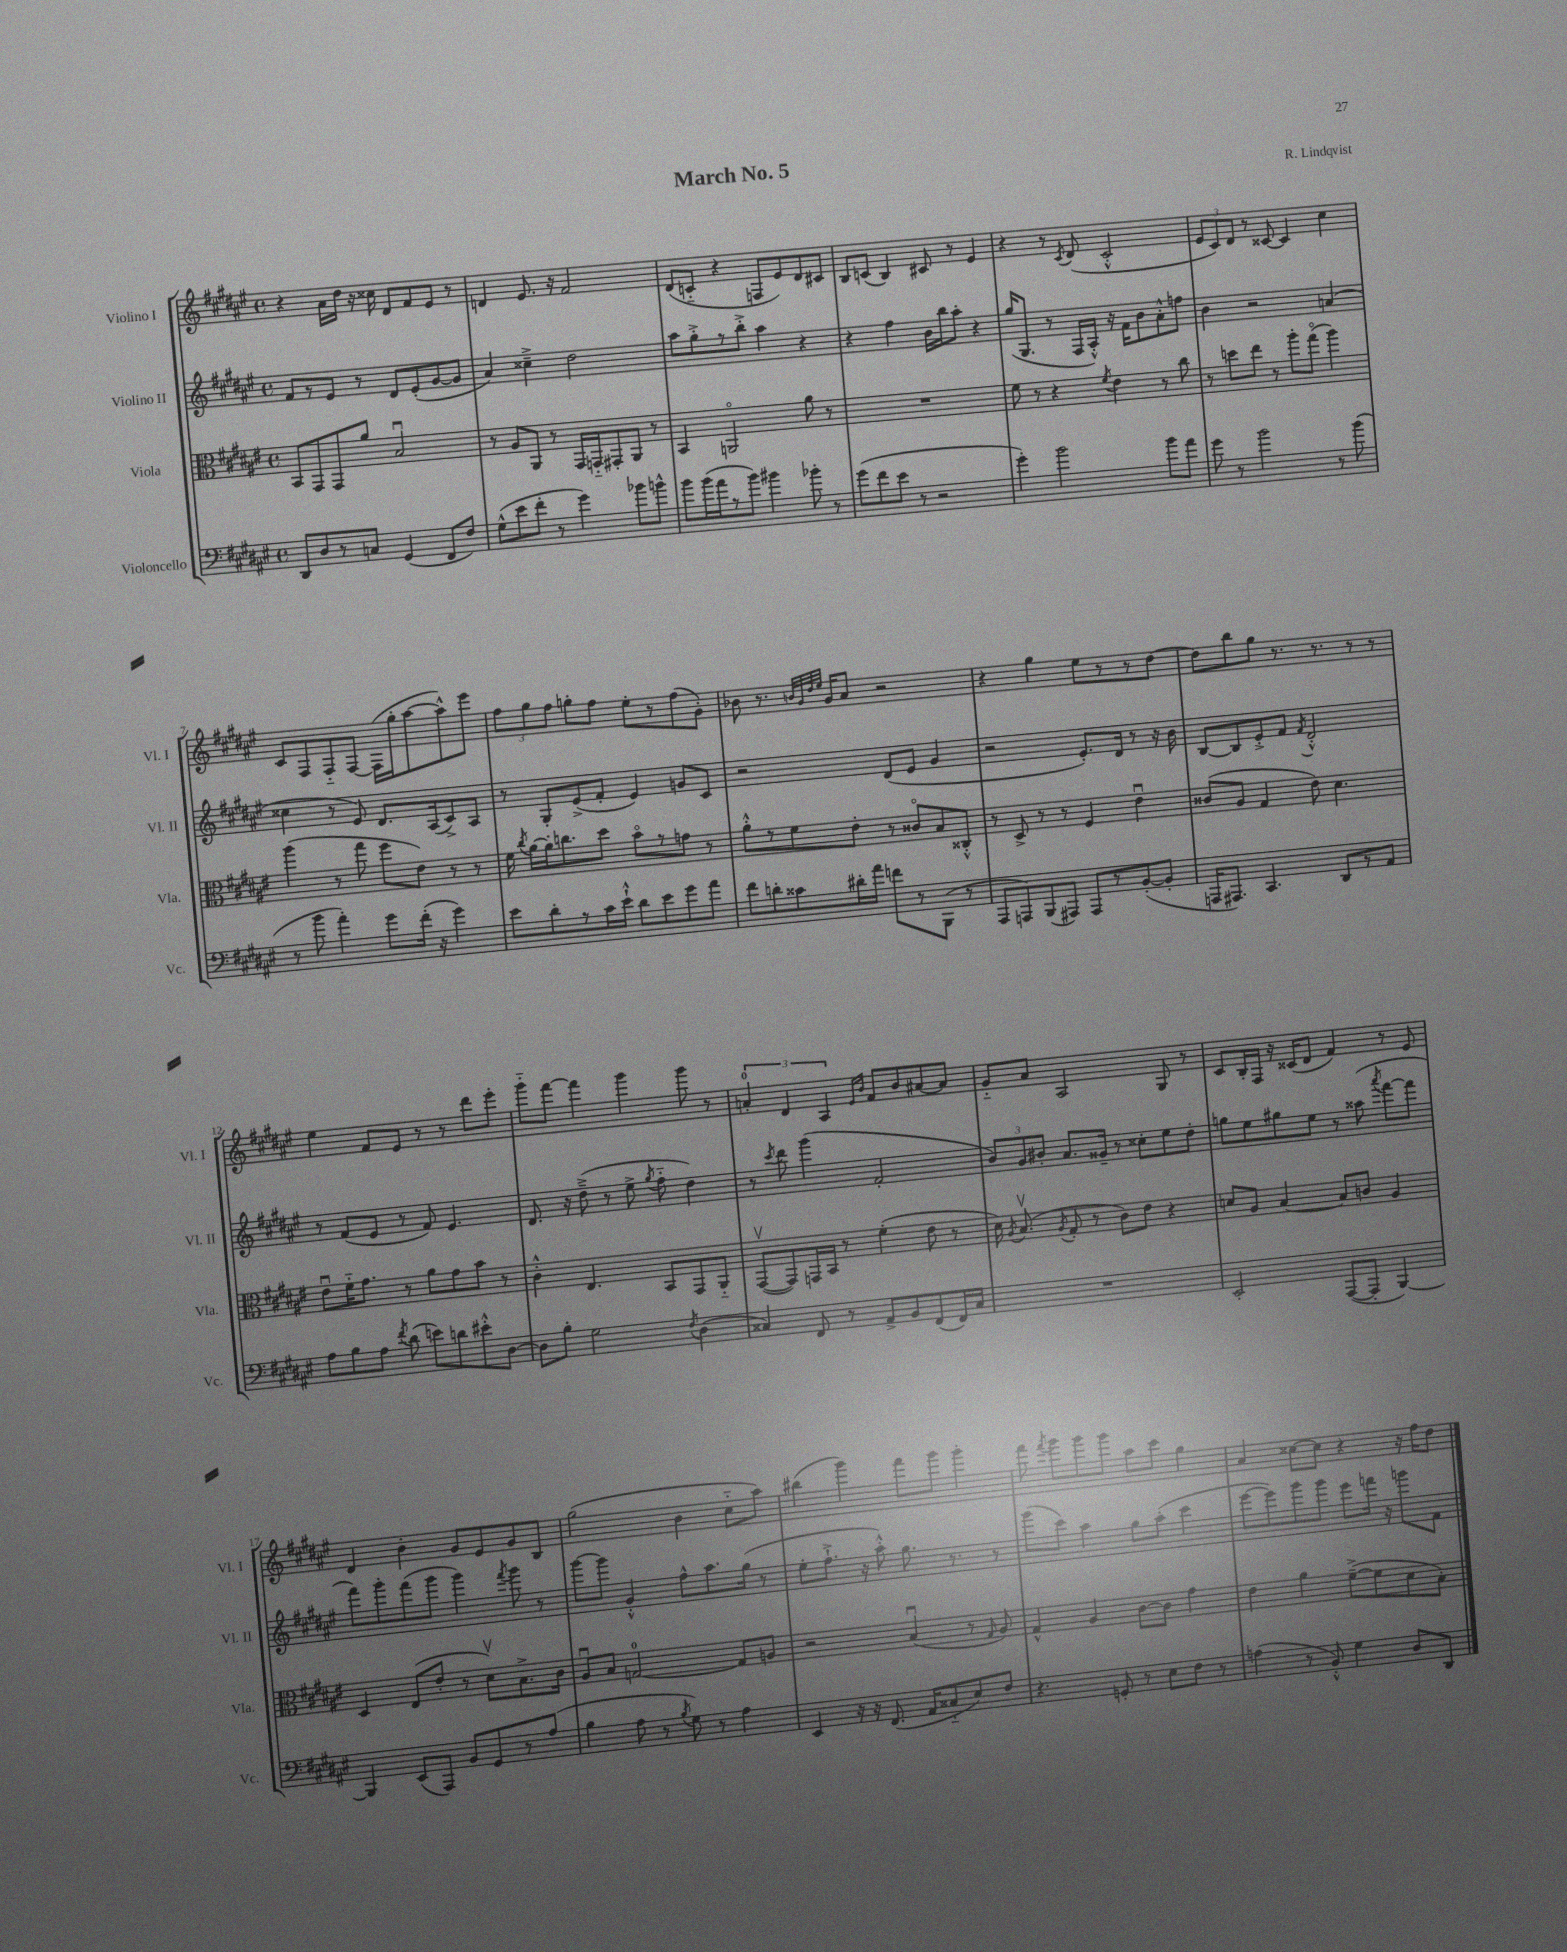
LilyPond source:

\header { title = "March No. 5" composer = "R. Lindqvist" }
<<
\new StaffGroup <<
\new Staff = "s0" \with { instrumentName = "Violino I" shortInstrumentName = "Vl. I" } {
    \clef treble \key fis \major \defaultTimeSignature \time 4/4
    \autoBeamOff r4 ais'16[ dis''16] r16 cisis''16 dis'8[ fis'8 eis'8] r8 |
    d'4 eis'8. r16 fis'2 |
    dis'8[( c'8]-_ r4 f8[ eis'8) dis'8 cis'8] |
    b8[ c'8]( b4) cis'8 r8 eis'4 |
    r4 r8 \acciaccatura { cis'8 } dis'8( cis'2-.-^ |
    \tuplet 3/2 { eis'8[ cis'8) dis'8] } r8 cisis'8~ cisis'4 cis''4 |
    cis'8[ fis8 fis8-_ fis8]~ fis16[( gis''16-. ais''8~ ais''8-^) eis'''8] |
    \tuplet 3/2 { fis''8[ gis''8 fis''8] } g''8[-. fis''8] eis''8[-. r8 fis''8( gis'8]-.) |
    bes'8 r8. \grace { b'32[ gis'32 dis''32 eis''32] } gis'16[ ais'8] r2 |
    r4 gis''4 eis''8[ r8 r8 dis''8]~ |
    dis''8[ b''8 gis''8] r8. r8. r8 r8 |
    eis''4 fis'8[ eis'8] r8 r8 dis'''8[ eis'''8]-. |
    gis'''8[-_ fis'''8]~ fis'''4 gis'''4 gis'''8 r8 |
    \tuplet 3/2 { a'4-0-. dis'4 ais4 } \grace { eis'16[ b'16] } fis'8[ b'8 ais'8~ ais'8] |
    gis'8[-_ ais'8] ais2 gis8 r8 |
    cis'8[ b16-. fis16] r16 cisis'16[( dis'8] fis'4) r8 eis'8 |
    dis'4 b'4-. gis'8[ eis'8 gis'8 b8] |
    gis''2( b'4 cis''8[-_ ais''8]) |
    bis''4( gis'''4) fis'''8[ gis'''8] gis'''4-. |
    fis'''8 \acciaccatura { fis'''8 } gis'''8[ gis'''8 gis'''8] ais''8[ cis'''8] gis''4 |
    ais'4 cisis''8[~ cisis''8] r4 r16 fis''16[ dis''8] \bar "|." |
}
\new Staff = "s1" \with { instrumentName = "Violino II" shortInstrumentName = "Vl. II" } {
    \clef treble \key fis \major \defaultTimeSignature \time 4/4
    \autoBeamOff fis'8[ r8 eis'8] r8 dis'8[ eis'8-.( gis'8~ gis'8] |
    ais'4) cisis''4---> dis''2 |
    ais''8[ gis''8-.-> r8 b''8]-.-> ais''4 r4 |
    r4 fis''4 b'16[ b''16 ais''8]-. r4 |
    gis''16[( gis8.] r8 fis16[ ais16]-.-^) r16 fis'16[ b'8 ais'8-.-^ f''8] |
    b'4 r2 a'4( |
    cisis''4 r8 eis'8) dis'8.[ ais16( cis'8->) ais8] |
    r8 gis8[-. eis'8->( fis'8]-. eis'4) g'8[ cis'8] |
    r2 dis'8[( eis'8] gis'4 |
    r2 eis'8.[-.) dis'16] r8 r16 b'16 |
    b8[~ b8 eis'8-.-> fis'8] \acciaccatura { fis'8 } dis'2-.-^ |
    r8 fis'8[( eis'8] r8 fis'8) eis'4. |
    dis'8. r16 dis''8--->( r8 eis''8-> \acciaccatura { gis''8 } fis''8-_ dis''4) |
    r8 \acciaccatura { cis'''8 } dis'''8 gis'''4( fis'2-. |
    \tuplet 3/2 { b'8[) gis'8 bis'8]-. } ais'8.[ gisis'16]-- r8 cisis''8[-. eis''8 dis''8]-. |
    g''8[ eis''8 gis''8 eis''8] r8 aisis''8( \acciaccatura { ais'''8 } fis'''8[~ fis'''8] |
    fis'''8[) gis'''8-. fis'''8( gis'''8] gis'''4) \acciaccatura { fis'''8 } gis'''8 r8 |
    gis'''8[~ gis'''8] gis'4-.-^ fis''8[-^ ais''8. gis''16]( r8 |
    eis''8[-. fis''8.]-!-> r16 ais''8-.-^) gis''8. r8. r8 |
    gis'''8[( cis'''8]) ais''4 gis''8[ ais''8]-.( cis'''4 |
    eis'''8[~ eis'''8) gis'''8 gis'''8] eis'''8[ f'''16] r16 g'''8[ fis'8] \bar "|." |
}
\new Staff = "s2" \with { instrumentName = "Viola" shortInstrumentName = "Vla." } {
    \clef alto \key fis \major \defaultTimeSignature \time 4/4
    \autoBeamOff b,8[ gis,8 gis,8 ais'8] b2\downbow |
    r8 ais8[ ais,8] r8 gis,16[ g,16-_ gis,8-. ais,8] r8 |
    b,4 a,2\flageolet ais'8 r8 |
    R1 |
    fis'8 r8 r4 \acciaccatura { fis'8 } eis'4 r8 cis''8 |
    r8 d''8[ eis''8] r8 ais''8[-. gis''8]\flageolet( ais''4) |
    ais''4( r8 gis''8 fis''8[ eis'8]) r8 r8 |
    fis'16 \acciaccatura { cis''8 } ais'16[~ ais'16-. c''8. dis''8] b'8[\flageolet r8 g'8] r8 |
    ais'8[-.-^ r8 fis'8 eis'8]-. r8 cisis'8[\flageolet b8 cisis8]-.-^ |
    r8 dis8-> r8 r8 fis4 eis'4\downbow |
    cisis'8[( ais8] gis4 eis'8) dis'4. |
    eis'8[\downbow fis'16-_ gis'8.] r8 ais'8[ gis'8 b'8] r8 |
    cis'4-.-^ eis4. b,8[ gis,8 ais,8]-_ |
    gis,8[~\upbow( gis,8) g,16 b,16] r8 fis'4-.( eis'8 r8 |
    dis'16) \acciaccatura { ais8 } b8.\upbow( \acciaccatura { ais8 } gis8-. r8 cis'8[) eis'8] r4 |
    d'8[ ais8] b4~ b8[ c'8] ais4 |
    dis4 eis8[( eis'8]-. r8 dis'8[\upbow) b8.-> cis'16] |
    ais8[\downbow b8] g2-0~ g8[ a8] |
    r2 b4\downbow( r8 \grace { gis16 } ais8) |
    gis4-^ ais4 cis'8[~ cis'8] gis'4 |
    eis'4 ais'4 fis'8[~--->( fis'8 dis'8 b8]-.) \bar "|." |
}
\new Staff = "s3" \with { instrumentName = "Violoncello" shortInstrumentName = "Vc." } {
    \clef bass \key fis \major \defaultTimeSignature \time 4/4
    \autoBeamOff dis,8[ dis8 r8 c8] gis,4( fis,8[ fis8]) |
    gis8[-^( eis'8 fis'8]-. r8 gis'4) bes'8[ b'8]-^ |
    b'8[ b'16( ais'16 r8 b'8]) bis'4 bes'8-. r8 |
    gis'8[( fis'8 eis'8] r8 r2 |
    gis'4-.) b'2 b'8[ ais'8] |
    gis'8 r8 b'2 r8 b'8( |
    r8 b'8 ais'4-.) gis'8[ fis'16]-.( r16 gis'4) |
    eis'8[ dis'8-. r8 cis'16 eis'16]-!-^ dis'8[ eis'8 gis'8 ais'8] |
    fis'8[ d'8-. cisis'8 dis'16-. ais'16] f'8[ r8 b,,8]( r8 |
    ais,,8[ a,,8) b,,8( ais,,8]) ais,,8[ r8 b,8~-.( b,8]-. |
    a,,16[ ais,,8.]) cis,4. dis,8[ r8 ais,8] |
    ais8[ b8 ais8] \acciaccatura { fis'8 } dis'8( e'8[) d'8 eis'8-.-^ dis8]~ |
    dis8[ b8]-. gis2 \acciaccatura { fis8 } dis4( |
    cisis4) fis,8 r8 ais,8[-> b,8 fis,8( fis,16) cisis16] |
    R1 |
    eis,2-. ais,,8[~( ais,,8]-. b,,4~) |
    b,,4 eis,8[( ais,,8]) b,8[ gis,8 r8 ais8]( |
    b4 ais8 r8 \acciaccatura { b8 } gis8) r8 ais4 |
    eis,4 r16 r16 fis,8.( ais,16[ cisis8-_ eis8) fis8] |
    r4. g,8-. r8 eis8[ fis8] r8 |
    a4( r8 b,8-.-^) gis4 dis8[ dis,8] \bar "|." |
}
>>
>>
